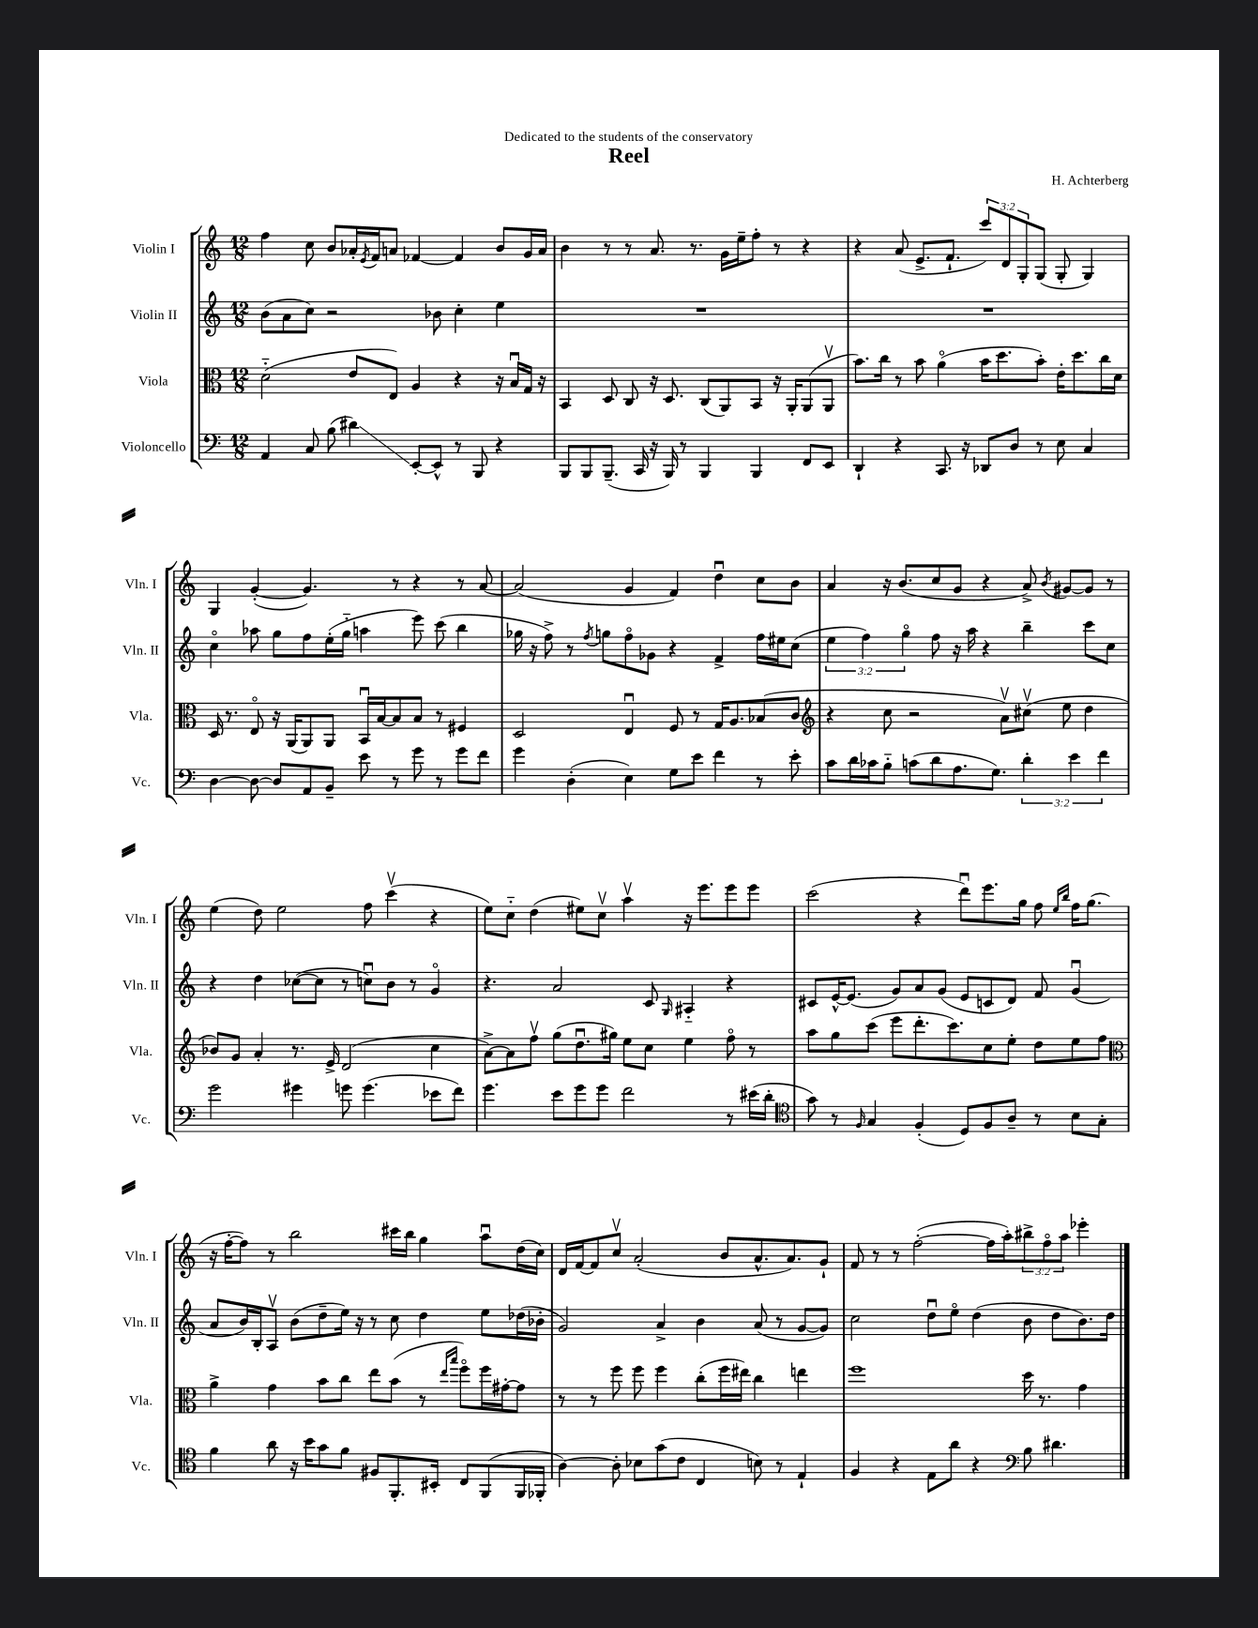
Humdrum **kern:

**kern	**kern	**kern	**kern
*staff4	*staff3	*staff2	*staff1
*clefF4	*clefC3	*clefG2	*clefG2
*k[]	*k[]	*k[]	*k[]
*M12/8	*M12/8	*M12/8	*M12/8
4AA	(2d'~	(8b	4ff
.	.	8a	.
8C	.	8cc)	8cc
(8B	.	2r	8b
4d#)	8e	.	16a-'
.	.	.	8qe
.	.	.	16f
.	8E)	.	8a
[8EE'	4A	.	[4f-
8EE^^]	.	8b-	.
8r	4r	4cc'	4f-]
8BBB	.	.	.
4r	16r	4ee	8b
.	16Bu	.	.
.	16G	.	16g
.	16r	.	16a
=	=	=	=
8BBB	4BB	1.r	4b
8BBB	.	.	.
(8.BBB~	8D	.	8r
.	8C	.	8r
16CC	.	.	.
16r	16r	.	8.a
16BBB)	8.D	.	.
8r	.	.	.
.	.	.	8.r
4BBB	(8C	.	.
.	8AA)	.	16g
.	.	.	16ee~
4BBB	8BB	.	8ff'
.	16r	.	8r
.	16AA'	.	.
8FF	(8AA	.	4r
8EE	8AAv	.	.
=	=	=	=
4DD`	8.b)	1.r	4r
.	16cc	.	.
4r	8r	.	(8a
.	8b	.	8.e^
8.CC	(4ao	.	.
.	.	.	8.f`
16r	.	.	.
8DD-	16b	.	12ccc)
.	8.dd	.	.
.	.	.	12d
8D	.	.	.
.	.	.	12G'
8r	8b')	.	(8G
8E	16e'	.	8G'
.	8.dd	.	.
4C	.	.	4G)
.	16cc	.	.
.	16d	.	.
=	=	=	=
[4D	16D	4cco	4G
.	8.r	.	.
8D_	8Eo	8aa-	([4g'
8D]	16r	8gg	.
.	(16AA	.	.
8AA	8AA)	8ff	4.g])
8BB~	8AA	(16ee'	.
.	.	16gg'~	.
8e	16BBu	4aa	.
.	[16B	.	.
8r	8B]	.	8r
8g	8B	8eee)	4r
8r	8r	(8ccc	.
8g	4F#	4bb	8r
8f	.	.	[8a
=	=	=	=
4g	2D	16gg-	(2a]
.	.	16r	.
.	.	8ff^)	.
(4D'	.	8r	.
.	.	8qff	.
.	.	8gg	.
4E)	4Eu	8ffo	4g
.	.	8g-	.
8G	8F	4r	4f)
8e	8r	.	.
4f	16G	4f^	4ddu
.	8.A	.	.
8r	(8B-	16ff	8cc
.	.	16ee#	.
8e'	8c	(8cc	8b
=	=	=	=
*	*clefG2	*	*
8c	4r	6ee	4a
16d	.	.	.
.	.	6ff)	.
16c-	.	.	.
8B'~	8cc	.	16r
.	.	.	(8.b
.	.	6ggo	.
(8c	2r	.	.
8d	.	8ff	8cc
8.A	.	16r	8g
.	.	16aa	.
.	.	4r	4r
8.G)	.	.	.
.	8av)	.	.
6d'	(8cc#v	4bb~	8a^)
.	.	.	8qb
.	8ee	.	[8g#
6e	.	.	.
.	4dd	8ccc	8g#]
6f	.	.	.
.	.	8cc	8r
=	=	=	=
2g	8b-)	4r	(4ee
.	8g	.	.
.	4a'	4dd	8dd)
.	.	.	2ee
4g#	8.r	([8cc-	.
.	.	8cc-]	.
.	16e^	.	.
8g	(2d	8r	.
(4.g	.	8ccu)	8ff
.	.	8b	(4cccv
.	.	8r	.
8e-	4cc	4go	4r
8f)	.	.	.
=	=	=	=
4.g	[8a^)	4.r	8ee)
.	8a]	.	8cc'~
.	8ffv	.	(4dd
8e	(8gg	2a	.
8g	8.ddu	.	8ee#)
8g	.	.	8ccv
.	16gg#)	.	.
2f	8ee	.	4aav
.	8cc	8c	.
.	.	16qqG	.
.	4ee	4A#'~	16r
.	.	.	8.eee
8r	8ffo	4r	8eee
(16e#	8r	.	8eee
16d'	.	.	.
=	=	=	=
*clefC4	*	*	*
8g)	8aa	8c#	(2ccc
8r	8gg	[16e^^	.
.	.	(8.e]	.
16qqF	.	.	.
4G	(8ccc	.	.
.	8eee	8g)	.
(4F'	8.ddd'	8a	4r
.	.	(8g	.
.	8.ccc)	.	.
8D)	.	8e	8dddu)
8F	8cc	8c	8.eee
8A~	8ee'	8d)	.
.	.	.	16gg
8r	8dd	8f	8ff
.	.	.	16qqee
.	.	.	16qqbb
8B	8ee	(4gu	16ff
.	.	.	(8.gg
8G'	8ff	.	.
=	=	=	=
*	*clefC3	*	*
4f	4a^	8a	16r
.	.	.	[16ff'
.	.	16b)	8ff])
.	.	16B'	.
8a	4g	8Av	8r
16r	.	(8b	2bb
16b	.	.	.
8g	8b	8dd~	.
8f	8cc	16ee)	.
.	.	16r	.
8F#	8ee	8r	.
8.FF'	(8b	8cc	16ccc#
.	.	.	16bb
.	8r	4dd	4gg
16BB#'	.	.	.
.	16qqee	.	.
.	16qqbb	.	.
8C	8ffo)	.	.
(8FF	16ff	8ee	8aau
.	[16g#'	.	.
16FF	8g#]	(16dd-	(16dd
16FF-'	.	16b-'	16cc)
=	=	=	=
[4A)	8r	2g)	16d
.	.	.	[16f
.	8r	.	8f]
8A']	8ff	.	8ccv
8B-	8ff	.	(2a'
(8g	4ff	4a^	.
8c	.	.	.
4C	(8cc'	4b	.
.	16ff	.	8b
.	16ee#)	.	.
8B)	4cc	(8a	8.a^^
8r	.	8r	.
.	.	.	8.a)
4E`	4ee	[8g	.
.	.	8g])	8g`
=	=	=	=
4F	1ff	2cc	8f
.	.	.	8r
4r	.	.	8r
.	.	.	([2ff'
8E	.	8ddu	.
8a	.	8eeo	.
4r	.	(4dd	.
.	.	.	16ff]
.	.	.	16aa')
*clefF4	*	*	*
8B	16dd	8b	12bb#^
.	8.r	.	.
.	.	.	12ffo
4.d#	.	8dd	.
.	.	.	12aa
.	4g	8.b)	4eee-'
.	.	16dd	.
==	==	==	==
*-	*-	*-	*-
